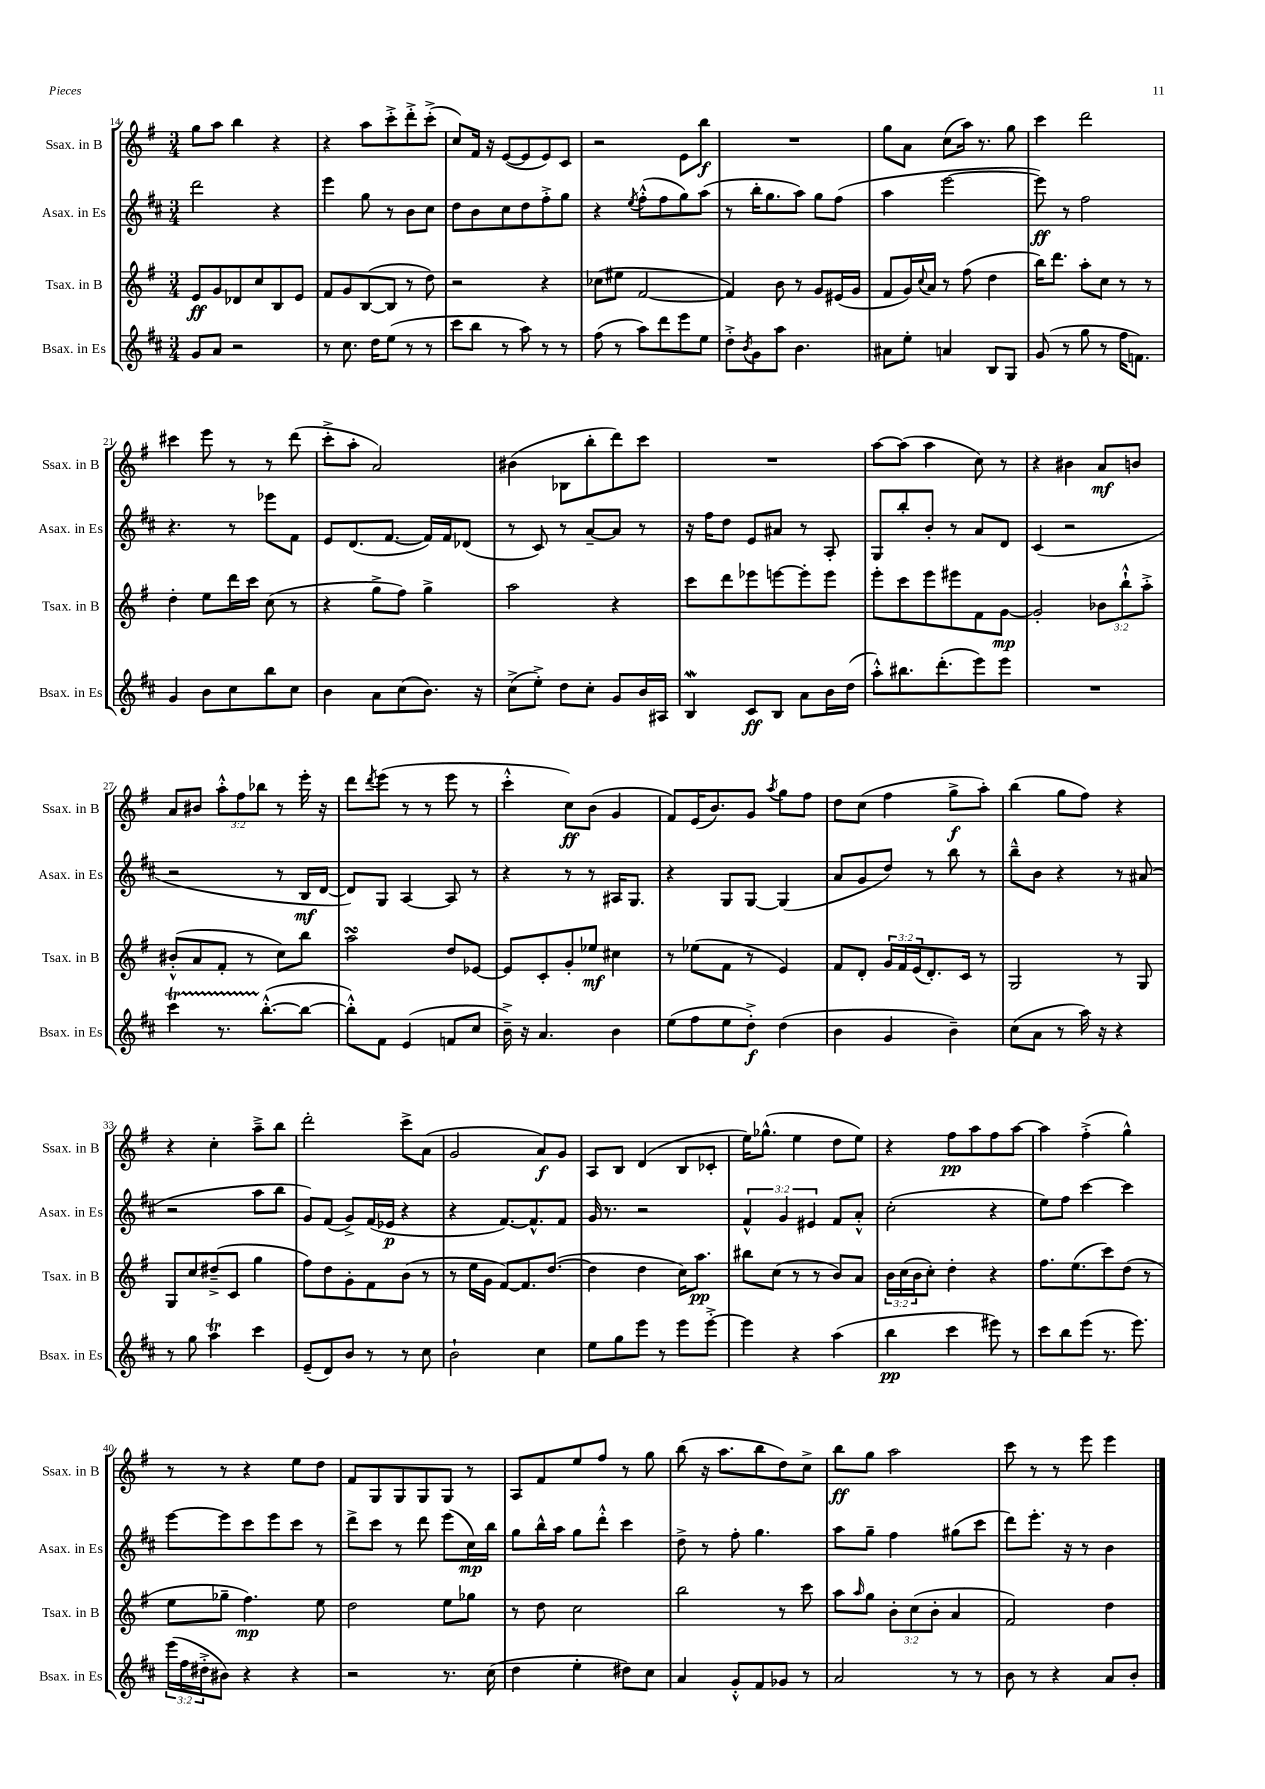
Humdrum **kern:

**kern	**dynam	**kern	**dynam	**kern	**dynam	**kern	**dynam
*part4	*part4	*part3	*part3	*part2	*part2	*part1	*part1
*staff4	*staff4	*staff3	*staff3	*staff2	*staff2	*staff1	*staff1
*I"Bsax. in Es	*	*I"Tsax. in B	*	*I"Asax. in Es	*	*I"Ssax. in B	*
*I'Bsax. in Es	*	*I'Tsax. in B	*	*I'Asax. in Es	*	*I'Ssax. in B	*
*clefG2	*	*clefG2	*	*clefG2	*	*clefG2	*
*k[f#c#]	*	*k[f#]	*	*k[f#c#]	*	*k[f#]	*
*M3/4	*	*M3/4	*	*M3/4	*	*M3/4	*
=14	=14	=14	=14	=14	=14	=14	=14
8g/L	.	8e/L	ff	2ddd\	.	8gg\L	.
8a/J	.	8g/	.	.	.	8aa\J	.
2r	.	8d-X/	.	.	.	4bb\	.
.	.	8cc/	.	.	.	.	.
.	.	8B/	.	4r	.	4r	.
.	.	8e/J	.	.	.	.	.
=15	=15	=15	=15	=15	=15	=15	=15
8r	.	8f#/L	.	4eee\	.	4r	.
8.cc#\	.	8g/	.	.	.	.	.
.	.	([8B/	.	8gg\	.	8aa\L	.
16dd\KL	.	.	.	.	.	.	.
(8ee\J	.	8B/J]	.	8r	.	8ccc'^\	.
8r	.	8r	.	8b\L	.	8ddd'^\	.
8r	.	8dd\)	.	8cc#\J	.	(8ccc'^\J	.
=16	=16	=16	=16	=16	=16	=16	=16
8ccc#\L	.	2r	.	8dd\L	.	8cc/L)	.
8bb\J	.	.	.	8b\	.	16f#/Jk	.
.	.	.	.	.	.	16r	.
8r	.	.	.	8cc#\	.	([8e/L	.
8aa\)	.	.	.	8dd\	.	8e/]	.
8r	.	4r	.	8ff#'^\	.	8e/)	.
8r	.	.	.	8gg\J	.	8c/J	.
=17	=17	=17	=17	=17	=17	=17	=17
(8ff#\	.	(8cc-X\L	.	4r	.	2r	.
8r	.	8ee#X\J	.	.	.	.	.
.	.	.	.	8qee/	.	.	.
8aa\L)	.	[2f#/	.	(8ff#'^^\L	.	.	.
8ddd\	.	.	.	8ff#\	.	.	.
8eee\	.	.	.	8gg\)	.	8e\L	.
8ee\J	.	.	.	(8aa\J	.	8bb\J	f
=18	=18	=18	=18	=18	=18	=18	=18
8dd'^\L	.	4f#/])	.	8r	.	2.r	.
8qb/	.	.	.	.	.	.	.
8g\	.	.	.	16bb'\KL	.	.	.
.	.	.	.	8.gg\	.	.	.
8aa\J	.	8b\	.	.	.	.	.
4.b\	.	8r	.	8aa\J)	.	.	.
.	.	8g/L	.	8gg\L	.	.	.
.	.	(16e#X/L	.	(8ff#\J	.	.	.
.	.	16g/JJ	.	.	.	.	.
=19	=19	=19	=19	=19	=19	=19	=19
8a#X\L	.	8f#/L	.	4aa\	.	8gg\L	.
8ee'\J	.	16g/L)	.	.	.	8a\J	.
.	.	8qqcc/	.	.	.	.	.
.	.	16a/JJ	.	.	.	.	.
4an/	.	8r	.	[2eee\	.	(8cc\L	.
.	.	(8ff#\	.	.	.	16aa\Jk)	.
.	.	.	.	.	.	8.r	.
8B/L	.	4dd\	.	.	.	.	.
8G/J	.	.	.	.	.	8gg\	.
=20	=20	=20	=20	=20	=20	=20	=20
(8g/	.	16bb\KL)	.	8eee\])	ff	4ccc\	.
.	.	8.ddd\J	.	.	.	.	.
8r	.	.	.	8r	.	.	.
8gg\	.	8aa'\L	.	2ff#\	.	2ddd\	.
8r	.	8cc\J	.	.	.	.	.
16ff#\KL	.	8r	.	.	.	.	.
8.fn\J)	.	.	.	.	.	.	.
.	.	8r	.	.	.	.	.
!!LO:LB:g=z
=21	=21	=21	=21	=21	=21	=21	=21
4g/	.	4dd'\	.	4.r	.	4ccc#X\	.
8b\L	.	8ee\L	.	.	.	8eee\	.
8cc#\	.	16ddd\L	.	8r	.	8r	.
.	.	16ccc\JJ	.	.	.	.	.
8bb\	.	(8cc\	.	8eee-X\L	.	8r	.
8cc#\J	.	8r	.	8f#\J	.	(8ddd\	.
=22	=22	=22	=22	=22	=22	=22	=22
4b\	.	4r	.	8e/L	.	8ccc'^\L	.
.	.	.	.	(8.d/	.	8aa'\J	.
8a\L	.	8gg^\L	.	.	.	2a/)	.
.	.	.	.	[8.f#/J	.	.	.
(8cc#\	.	8ff#\J)	.	.	.	.	.
8.b\J)	.	4gg^\	.	16f#/LL])	.	.	.
.	.	.	.	16f#/J	.	.	.
.	.	.	.	(8d-X/J	.	.	.
16r	.	.	.	.	.	.	.
=23	=23	=23	=23	=23	=23	=23	=23
(8cc#^\L	.	2aa\	.	8r	.	(4b#X\	.
8ee'^\J)	.	.	.	8c#/)	.	.	.
8dd\L	.	.	.	8r	.	8B-X\L	.
8cc#'\J	.	.	.	[8a~/L	.	8bb'\	.
8g/L	.	4r	.	8a/J]	.	8ddd\)	.
16b/L	.	.	.	8r	.	8ccc\J	.
16A#X/JJ	.	.	.	.	.	.	.
=24	=24	=24	=24	=24	=24	=24	=24
4BW/	.	8ccc\L	.	16r	.	2.r	.
.	.	.	.	16ff#\KL	.	.	.
.	.	8ddd\	.	8dd\J	.	.	.
8c#/L	ff	8eee-X\	.	8e/L	.	.	.
8B/J	.	[8eeen\	.	8a#X/J	.	.	.
8a\L	.	8eee'\]	.	8r	.	.	.
16b\L	.	8eee\J	.	8A'/	.	.	.
(16dd\JJ	.	.	.	.	.	.	.
=25	=25	=25	=25	=25	=25	=25	=25
8aa'^^\L)	.	8eee'\L	.	8G/L	.	[8aa\L	.
8.bb#X\	.	8ccc\	.	8bb'/	.	(8aa\J]	.
.	.	8eee\	.	8b'/J	.	4aa\	.
(8.ddd'\	.	.	.	.	.	.	.
.	.	8eee#X\	.	8r	.	.	.
8eee\)	.	8f#\	.	8a/L	.	8cc\)	.
8eee\J	.	[8g\J	mp	8d/J	.	8r	.
=26	=26	=26	=26	=26	=26	=26	=26
2.r	.	2g'/]	.	(4c#/	.	4r	.
.	.	.	.	2r	.	4b#X\	.
.	.	12b-X\L	.	.	.	8a/L	mf
.	.	12bb`^^\	.	.	.	.	.
.	.	.	.	.	.	8bn/J	.
.	.	12aa'^\J	.	.	.	.	.
!!LO:LB:g=z
=27	=27	=27	=27	=27	=27	=27	=27
4ccc#t\	.	(8b#X'^^/L	.	2r	.	8a/L	.
.	.	8a/	.	.	.	8b#X/J	.
8.r	.	8f#'/J	.	.	.	12aa'^^\L	.
.	.	.	.	.	.	12ff#\	.
.	.	8r	.	.	.	.	.
.	.	.	.	.	.	12bb-X\J	.
([8.bb'^^\L	.	.	.	.	.	.	.
.	.	8cc\L)	.	8r	.	8r	.
8bb\J_	.	8bb\J	.	16B/LL	mf	16eee'\	.
.	.	.	.	[16d/JJ	.	16r	.
=28	=28	=28	=28	=28	=28	=28	=28
8bb'^^\L])	.	2aasSSS\	.	8d/L])	.	8ddd\L	.
.	.	.	.	.	.	8qddd/	.
8f#\J	.	.	.	8G/J	.	(8eee\J	.
(4e/	.	.	.	[4A/	.	8r	.
.	.	.	.	.	.	8r	.
8fn/L	.	8dd/L	.	8A/]	.	8eee\	.
8cc#/J	.	[8e-X/J	.	8r	.	8r	.
=29	=29	=29	=29	=29	=29	=29	=29
16b~^\)	.	8e-/L]	.	4r	.	4ccc'^^\	.
16r	.	.	.	.	.	.	.
4.a/	.	8c'/	.	.	.	.	.
.	.	8g'/	.	8r	.	8cc\L)	ff
.	.	8ee-X/J	mf	8r	.	(8b\J	.
4b\	.	4cc#X\	.	16A#X/KL	.	4g/	.
.	.	.	.	8.G/J	.	.	.
=30	=30	=30	=30	=30	=30	=30	=30
(8ee\L	.	8r	.	4r	.	8f#/L)	.
8ff#\	.	(8ee-X\L	.	.	.	(16e/K	.
.	.	.	.	.	.	8.b/)	.
8ee\	.	8f#\J	.	8G/L	.	.	.
8dd'^\J)	f	8r	.	[8G/J	.	8g/J	.
.	.	.	.	.	.	8qaa/	.
(4dd\	.	4e/)	.	(4G/]	.	8gg\L	.
.	.	.	.	.	.	8ff#\J	.
=31	=31	=31	=31	=31	=31	=31	=31
4b\	.	8f#/L	.	8a/L	.	8dd\L	.
.	.	8d'/J	.	8g/	.	(8cc\J	.
4g/	.	24g/LL	.	8dd/J)	.	4ff#\	.
.	.	24f#/	.	.	.	.	.
.	.	(24e/J	.	.	.	.	.
.	.	8.d'/)	.	8r	.	.	.
4b~\)	.	.	.	8bb\	.	8gg^\L	f
.	.	16c/Jk	.	.	.	.	.
.	.	8r	.	8r	.	8aa'\J)	.
=32	=32	=32	=32	=32	=32	=32	=32
(8cc#\L	.	2G/	.	8bb~^^\L	.	(4bb\	.
8a\J	.	.	.	8b\J	.	.	.
8r	.	.	.	4r	.	8gg\L	.
16aa\)	.	.	.	.	.	8ff#\J)	.
16r	.	.	.	.	.	.	.
4r	.	8r	.	8r	.	4r	.
.	.	8G/	.	(8a#X/	.	.	.
!!LO:LB:g=z
=33	=33	=33	=33	=33	=33	=33	=33
8r	.	8G/L	.	2r	.	4r	.
8gg\	.	8cc/	.	.	.	.	.
4aaT\	.	(8dd#X~^/	.	.	.	4cc'\	.
.	.	8c/J	.	.	.	.	.
4ccc#\	.	4gg\	.	8aa\L	.	8aa~^\L	.
.	.	.	.	8bb\J	.	8bb\J	.
=34	=34	=34	=34	=34	=34	=34	=34
(8e~/L	.	8ff#\L)	.	8g/L)	.	2ddd'\	.
8d/)	.	8dd\	.	(8f#/J	.	.	.
8b/J	.	8g'\	.	8g^/L)	.	.	.
8r	.	8f#\	.	(16f#/L	.	.	.
.	.	.	.	16e-X/JJ	p	.	.
8r	.	(8b\J	.	4r	.	8ccc^\L	.
8cc#\	.	8r	.	.	.	(8a\J	.
=35	=35	=35	=35	=35	=35	=35	=35
2b`\	.	8r	.	4r	.	2g/	.
.	.	16ee\LL	.	.	.	.	.
.	.	16g\JJ	.	.	.	.	.
.	.	[8f#/L)	.	[8.f#/L)	.	.	.
.	.	8.f#/]	.	.	.	.	.
.	.	.	.	8.f#^^/]	.	.	.
4cc#\	.	.	.	.	.	8a/L)	f
.	.	([8.dd/J	.	.	.	.	.
.	.	.	.	8f#/J	.	8g/J	.
=36	=36	=36	=36	=36	=36	=36	=36
8ee\L	.	4dd\]	.	16g/	.	8A/L	.
.	.	.	.	8.r	.	.	.
8gg\	.	.	.	.	.	8B/J	.
8eee\J	.	4dd\	.	2r	.	(4d/	.
8r	.	.	.	.	.	.	.
8eee\L	.	16cc\KL)	.	.	.	8B/L	.
.	.	8.aa\J	pp	.	.	.	.
[8eee'^\J	.	.	.	.	.	8c-X'/J	.
=37	=37	=37	=37	=37	=37	=37	=37
4eee\]	.	8bb#X\L	.	6f#^^/	.	16ee\KL)	.
.	.	.	.	.	.	(8.gg-X^^\J	.
.	.	(8cc\J	.	.	.	.	.
.	.	.	.	6g/	.	.	.
4r	.	8r	.	.	.	4ee\	.
.	.	.	.	6e#X/	.	.	.
.	.	8r	.	.	.	.	.
(4aa\	.	8b/L)	.	8f#/L	.	8dd\L	.
.	.	8a/J	.	8a'^^/J	.	8ee\J)	.
=38	=38	=38	=38	=38	=38	=38	=38
4bb\	pp	24b\LL	.	(2cc#'\	.	4r	.
.	.	(24cc\	.	.	.	.	.
.	.	24b\J	.	.	.	.	.
.	.	8cc'\J)	.	.	.	.	.
4ccc#\	.	4dd'\	.	.	.	8ff#\L	pp
.	.	.	.	.	.	8aa\	.
8eee#X\)	.	4r	.	4r	.	8ff#\	.
8r	.	.	.	.	.	[8aa\J	.
=39	=39	=39	=39	=39	=39	=39	=39
8ccc#\L	.	8.ff#\L	.	8ee\L)	.	4aa\]	.
8bb\	.	.	.	8ff#\J	.	.	.
.	.	(8.ee\	.	.	.	.	.
(8eee\J	.	.	.	[4ccc#\	.	(4ff#'^\	.
8.r	.	8ccc\)	.	.	.	.	.
.	.	(8dd\J	.	4ccc#\]	.	4gg^^\)	.
8.eee\)	.	.	.	.	.	.	.
.	.	8r	.	.	.	.	.
!!LO:LB:g=z
=40	=40	=40	=40	=40	=40	=40	=40
(24eee\LL	.	8ee\L	.	[8eee\L	.	8r	.
24ff#\	.	.	.	.	.	.	.
24dd#X'^\J	.	.	.	.	.	.	.
8b#X\J)	.	8gg-X~\J	.	8eee\]	.	8r	.
4r	.	4.ff#\)	mp	8ccc#\	.	4r	.
.	.	.	.	8eee\	.	.	.
4r	.	.	.	8ccc#\J	.	8ee\L	.
.	.	8ee\	.	8r	.	8dd\J	.
=41	=41	=41	=41	=41	=41	=41	=41
2r	.	2dd\	.	8ddd^\L	.	8f#/L	.
.	.	.	.	8ccc#\J	.	8G/	.
.	.	.	.	8r	.	8G/	.
.	.	.	.	8ddd\	.	8G/	.
8.r	.	8ee\L	.	(8eee\L	.	8G/J	.
.	.	8gg-X\J	.	16cc#\L)	mp	8r	.
(16cc#\	.	.	.	16bb\JJ	.	.	.
=42	=42	=42	=42	=42	=42	=42	=42
4dd\	.	8r	.	8gg\L	.	8A/L	.
.	.	8dd\	.	16bb^^\L	.	8f#/	.
.	.	.	.	16aa\JJ	.	.	.
4ee'\	.	2cc\	.	8gg\L	.	8ee/	.
.	.	.	.	8ddd'^^\J	.	8ff#/J	.
8dd#X\L)	.	.	.	4ccc#\	.	8r	.
8cc#\J	.	.	.	.	.	8gg\	.
=43	=43	=43	=43	=43	=43	=43	=43
4a/	.	2bb\	.	8dd^\	.	(8bb\	.
.	.	.	.	8r	.	16r	.
.	.	.	.	.	.	8.aa\L	.
8g'^^/L	.	.	.	8ff#'\	.	.	.
8f#/	.	.	.	4.gg\	.	8bb\	.
8g-X/J	.	8r	.	.	.	8dd\)	.
8r	.	8ccc\	.	.	.	8cc^\J	.
=44	=44	=44	=44	=44	=44	=44	=44
2a/	.	8aa\L	.	8aa\L	.	8bb\L	ff
.	.	16qqaa/	.	.	.	.	.
.	.	8gg\J	.	8gg~\J	.	8gg\J	.
.	.	12b'\L	.	4ff#\	.	2aa\	.
.	.	(12cc\	.	.	.	.	.
.	.	12b'\J	.	.	.	.	.
8r	.	4a/	.	(8gg#X\L	.	.	.
8r	.	.	.	8ccc#\J	.	.	.
=45	=45	=45	=45	=45	=45	=45	=45
8b\	.	2f#/)	.	8ddd\L)	.	8ccc\	.
8r	.	.	.	8.eee'\J	.	8r	.
4r	.	.	.	.	.	8r	.
.	.	.	.	16r	.	.	.
.	.	.	.	8r	.	8eee\	.
8a/L	.	4dd\	.	4b\	.	4eee\	.
8b'/J	.	.	.	.	.	.	.
==	==	==	==	==	==	==	==
*-	*-	*-	*-	*-	*-	*-	*-
